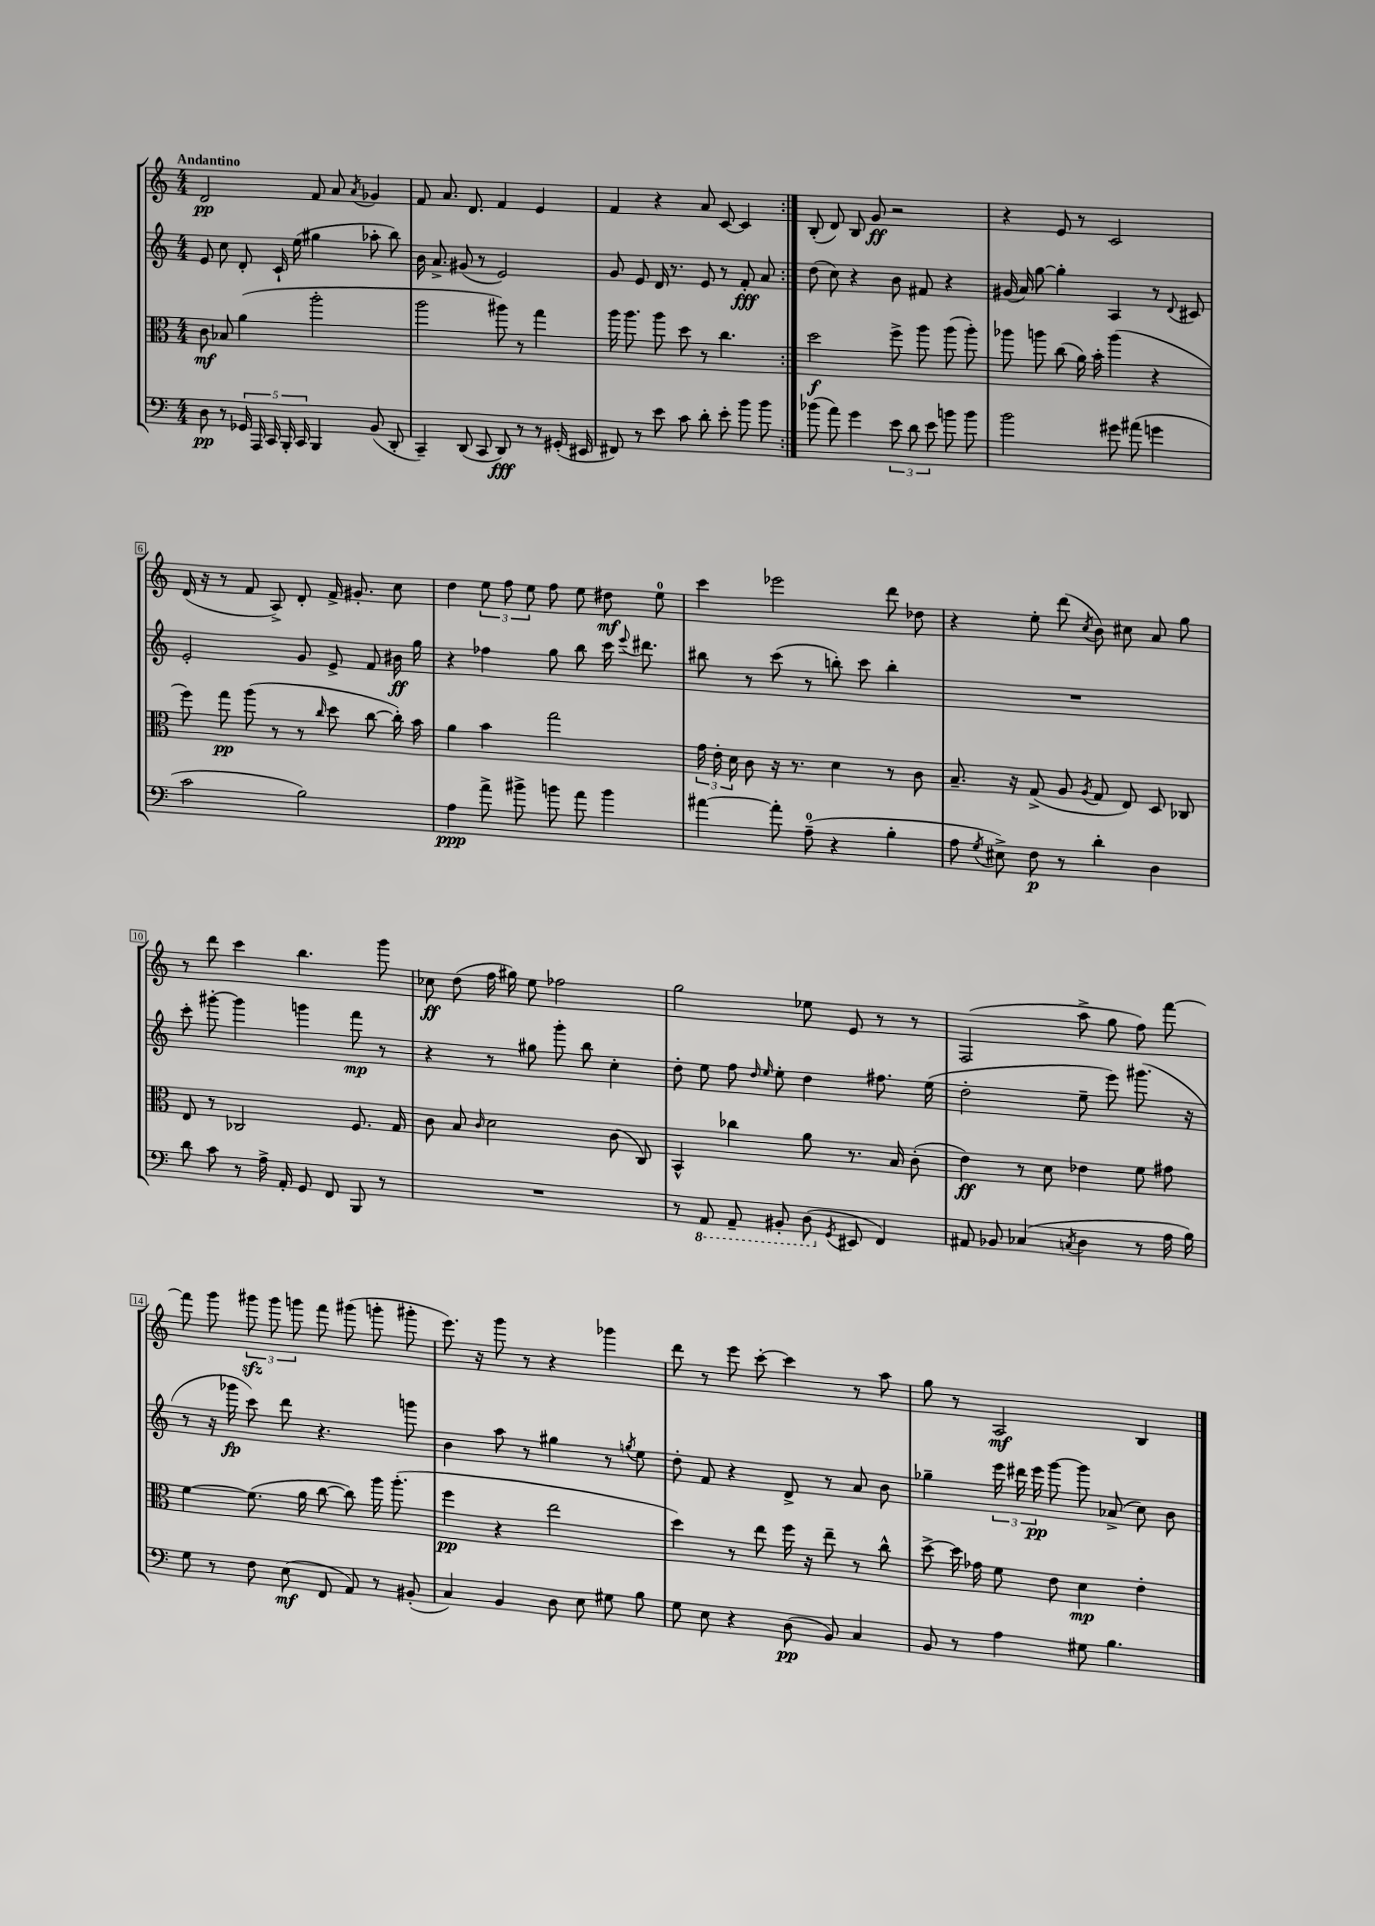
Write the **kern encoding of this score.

**kern	**kern	**kern	**kern
*staff4	*staff3	*staff2	*staff1
*clefF4	*clefC3	*clefG2	*clefG2
*k[]	*k[]	*k[]	*k[]
*M4/4	*M4/4	*M4/4	*M4/4
8D\	8c\	8e/	2d/
8r	8B-/	8cc\	.
20GG-/	(4a\	8d'/	.
20AAA/	.	.	.
20CC/	.	.	.
.	.	16c`/	.
20BBB'/	.	.	.
.	.	(16ee\	.
20CC/	.	.	.
4BBB/	2aa'\	4gg#\	8f/
.	.	.	8a/
.	.	.	8qa/
(8BB/	.	8aa-'\	4g-/
8DD'/	.	8bb\)	.
=	=	=	=
4CC~/)	2aa\	16b\	8f/
.	.	8.a^/	.
.	.	.	8.a/
(8DD/	.	(8g#/	.
.	.	.	8.d/
8CC/	.	8r	.
8DD/)	8aa#\)	2e/)	4f/
8r	8r	.	.
8r	4gg\	.	4e/
(16GG#'/	.	.	.
16EE#/	.	.	.
=	=	=	=
8FF#/)	16aa\	8g/	4f/
.	8.aa\	.	.
8r	.	8e/	.
8e\	8aa\	16d/	4r
.	.	8.r	.
8c\	8dd\	.	.
8d'\	8r	8e/	8a/
8e'\	4.cc\	8r	[8c/
8b\	.	8f'/	4c/]
8b\	.	8a/	.
=:|!	=:|!	=:|!	=:|!
(8b-\	2dd\	(8dd\	(8B'/
8a\)	.	8cc\)	8d/)
4g\	.	4r	8B/
.	.	.	8g/
12e\	8ff^\	8b\	2r
12d\	.	.	.
.	8aa\	8f#/	.
12e\	.	.	.
8b\	(8aa\	4r	.
8b\	8aa'\)	.	.
=	=	=	=
2b\	8aa-\	(16g#/	4r
.	.	16a/)	.
.	8aa\	[8gg\	.
.	(8cc\	4gg'\]	8e/
.	16a\)	.	8r
.	16b'\	.	.
8g#\	(4aa\	4A/	2c/
(8a#\	.	.	.
4g\	4r	8r	.
.	.	8qqd/	.
.	.	8c#/	.
=	=	=	=
2c\	8ff\)	2e'/	(16d/
.	.	.	16r
.	8gg\	.	8r
.	(8aa\	.	8f/
.	8r	.	8A^/)
2B\)	8r	8g/	8d'/
.	16qqcc/	.	.
.	8dd\	8e^/	16f^/
.	.	.	8.g#'/
.	[8cc\	8f/	.
.	16cc'\])	16b#\	8cc\
.	16b\	16gg\	.
=	=	=	=
4A\	4a\	4r	4dd\
8a^\	4b\	4ff-\	12ee\
.	.	.	12ff\
8b#^\	.	.	.
.	.	.	12ee\
8b\	2gg\	8gg\	8ff\
8a\	.	8bb\	8ee\
4b\	.	16ccc\	8dd#\
.	.	8qqeee/	.
.	.	8.ddd#\	.
.	.	.	8ee\
=	=	=	=
[4a#\	24g\	8bb#\	4ccc\
.	24e'\	.	.
.	24d\	.	.
.	8c\	8r	.
8a#'\]	16r	(8ccc\	2eee-\
.	8.r	.	.
(8A~\	.	8r	.
4r	4d\	8bb'\)	.
.	.	8ccc\	.
4B'\	8r	4bb'\	8ddd\
.	8c\	.	8dd-\
=	=	=	=
8A\	8.B~/	1r	4r
8qG/	.	.	.
8E#^\)	.	.	.
.	16r	.	.
8F\	(8G^/	.	8ee'\
8r	8A/	.	(8ddd\
.	8qA/	.	8qcc/
4d'\	8G/	.	8b\)
.	8E/)	.	8cc#\
4D\	8D/	.	8a/
.	8C-/	.	8gg\
=	=	=	=
8d\	8E/	8ccc'\	8r
8c\	8r	[8ggg#'\	8ddd\
8r	2C-/	4ggg#\]	4ccc\
16A^\	.	.	.
16AA'/	.	.	.
8GG/	.	4ggg\	4.bb\
8FF/	.	.	.
8BBB/	8.F/	8fff\	.
8r	.	8r	8ggg\
.	16G/	.	.
=	=	=	=
1r	8c\	4r	8cc-\
.	8B/	.	(8dd\
.	16qqc/	.	.
.	2d\	8r	16ff\
.	.	.	16gg#\)
.	.	8gg#\	8ee\
.	.	8ggg'\	2ff-\
.	.	8bb\	.
.	(8c\	4cc'\	.
.	8C/)	.	.
=	=	=	=
8r	4BB^^/	8dd'\	2gg\
8AAA/	.	8ee\	.
8AAA~/	4cc-\	8ff\	.
.	.	16qqdd/	.
.	.	16qqee/	.
8BBB#'/	.	8ee'\	.
(8DD\	8a\	4dd\	8ee-\
8qGG/	.	.	.
8EE#/	8.r	.	8e/
4FF/)	.	8.ff#\	8r
.	16B/	.	.
.	(8c'\	.	8r
.	.	(16ee\	.
=	=	=	=
8AA#/	4e\)	2dd'\	(2F/
8BB-/	.	.	.
(4C-/	8r	.	.
.	8d\	.	.
8qC/	.	.	.
4D\	4e-\	8ee~\	8aa^\
.	.	8eee\)	8gg\
8r	8f\	(8.ggg#\	8ff\)
16A\	8g#\	.	[8fff\
16B\)	.	16r	.
=	=	=	=
8G\	[4f\	8r	8fff\]
8r	.	16r	8ggg\
.	.	16ggg-\	.
8F\	(8.f\]	8ccc\)	12ggg#\
.	.	.	12ggg#\
(8E\	.	8ddd\	.
.	.	.	12ggg\
.	16a\	.	.
8FF/	[8cc\	4.r	8fff\
8AA/)	8cc\])	.	(8ggg#\
8r	16aa\	.	8ggg'\
.	(8.aa'\	.	.
(8BB#'/	.	8ggg\	8ggg#'\
=	=	=	=
4C/)	4ff\	4b\	8.eee\)
.	.	.	16r
4BB/	4r	8aa\	8ggg\
.	.	8r	8r
8D\	2ee\	4gg#\	4r
8E\	.	.	.
8G#\	.	8r	4ggg-\
.	.	8qgg/	.
8B\	.	8ee\	.
=	=	=	=
8G\	4dd\)	8dd'\	8ddd\
8E\	.	8f/	8r
4r	8r	4r	8eee\
.	8ee\	.	[8ccc'\
(8D\	16ff\	8d^/	4ccc\]
.	16r	.	.
8BB/)	8ee~\	8r	.
4C/	8r	8a/	8r
.	8cc^^\	8b\	8aa\
=	=	=	=
8BB/	[8dd^\	4gg-~\	8gg\
8r	16dd\]	.	8r
.	16g-\	.	.
4A\	8f\	24eee\	2A/
.	.	24ddd#\	.
.	.	24eee\	.
.	8e\	[8ggg\	.
8G#\	4d\	8ggg\]	.
4.B\	.	(8a-^/	.
.	4e'\	8cc\)	4B/
.	.	8b\	.
==	==	==	==
*-	*-	*-	*-
